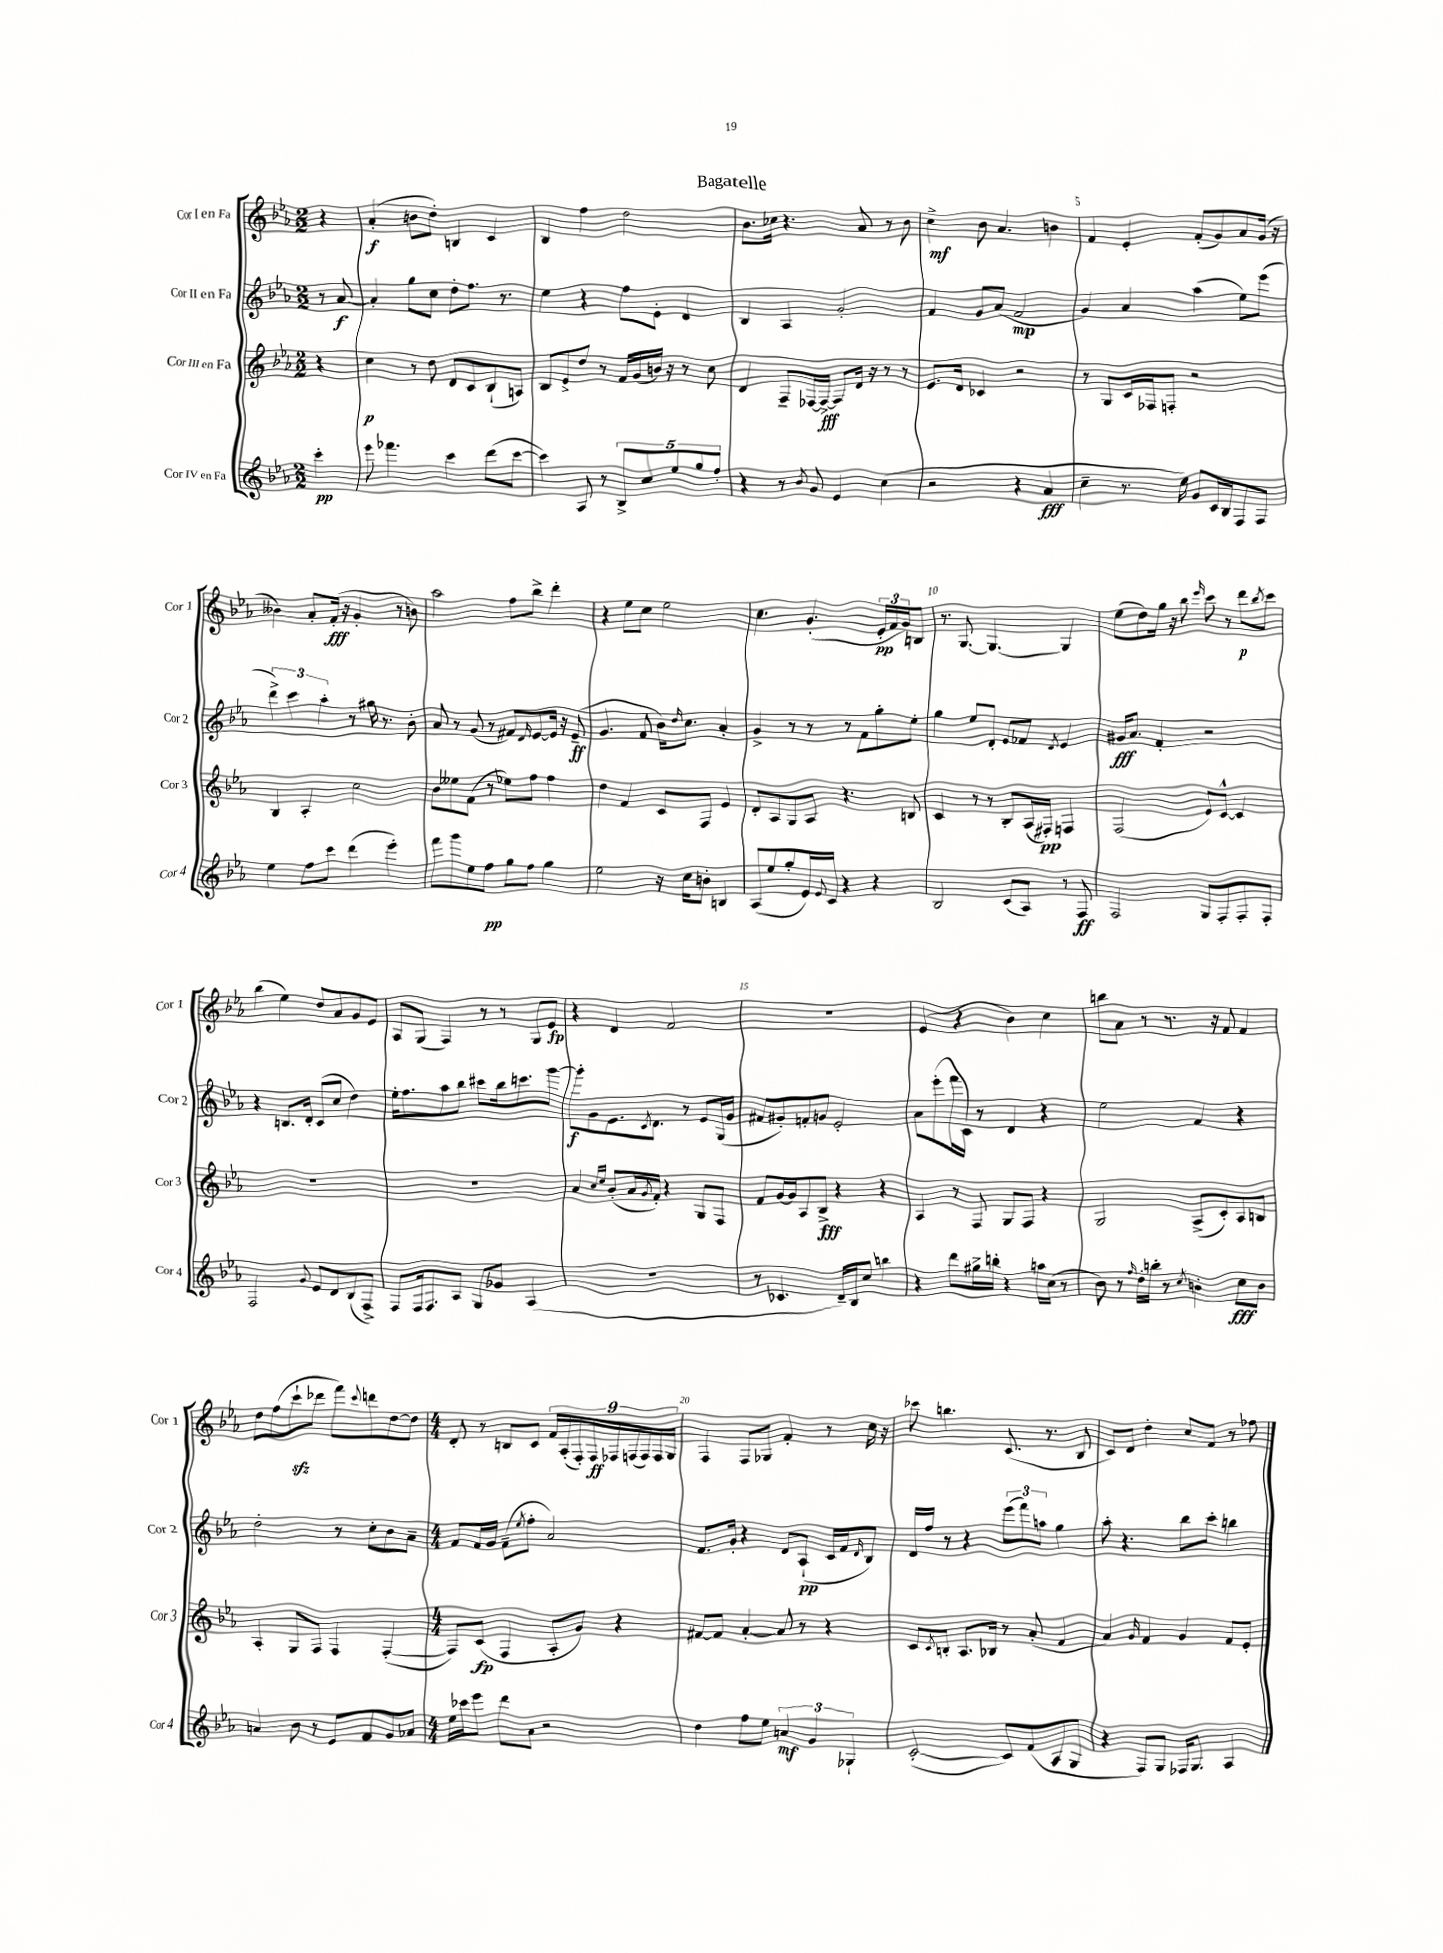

**kern	**kern	**kern	**kern
*staff4	*staff3	*staff2	*staff1
*clefG2	*clefG2	*clefG2	*clefG2
*k[b-e-a-]	*k[b-e-a-]	*k[b-e-a-]	*k[b-e-a-]
*M2/2	*M2/2	*M2/2	*M2/2
4ccc'	4r	8r	4r
.	.	[8a-	.
=	=	=	=
8eee-	4cc	4a-']	(4a-'
4.fff-	.	.	.
.	8r	8gg	8b
.	8dd	8cc	8dd')
4ccc	8d	8dd'	4B
.	8c	8.ff	.
(8ddd	(8B-`	.	4c
.	.	8.r	.
[8ccc	8A)	.	.
=	=	=	=
4ccc])	8B-	4ee-	4B-
.	8e-^	.	.
8A-	8dd	4r	4ff
8r	8r	.	.
10B-^	16f	8ff	2dd
.	(16g	.	.
10cc	.	.	.
.	16b)	8e-'	.
.	16r	.	.
10ee-	.	.	.
.	8r	4d	.
10gg	.	.	.
.	8cc	.	.
10ff'	.	.	.
=	=	=	=
4r	4d	4B-	8.b-
.	.	.	16cc-
8r	8F~	4A-	4.r
8qb-	.	.	.
8g	[16F-	.	.
.	16F-^_	.	.
4e-	8F-]	2g'	.
.	16d	.	8a-
.	16r	.	.
(4cc	8r	.	8r
.	8r	.	8b-
=	=	=	=
2r	8.e-	4f	4cc^
.	16d	.	.
.	4c-	8g	8b-
.	.	(8a-	4.a-
4r	2r	2f	.
4a-	.	.	4b
=	=	=	=
4cc~	8r	4g)	4f
.	8G	.	.
8.r	16c	4a-	4e-'
.	16F-	.	.
.	8F'	.	.
16ee-)	.	.	.
8g	2r	(4aa-	(8f'
16c	.	.	8g)
16B-	.	.	.
8F	.	8ee-)	8a-
8F	.	(8eee-	(16g
.	.	.	16r
=	=	=	=
4ee-	4B-	6ddd^)	4b--)
.	.	6ccc	.
8ff	4A-'	.	8a-'
.	.	6aa-'	.
8ccc	.	.	(16f'
.	.	.	16r
(4ddd	2cc	8r	4g'
.	.	16gg#	.
.	.	8.r	.
4eee-')	.	.	8r
.	.	8b-'	8b)
=	=	=	=
8fff	8b-	8a-	2aa-
8ggg	8ee--	8r	.
8ee-	(8f	(8g	.
8ff	8r	8r	.
8gg	8ee-)	8f#)	8ff
.	.	16qqd	.
8ff	8ff	[8e-	8bb-^
4gg	4ff	16e-]	4ddd'
.	.	16r	.
.	.	(8e-~	.
=	=	=	=
2ee-	4dd	4.g	4r
.	4f	.	8ee-
.	.	8f	8cc
16r	8c	16b-)	2ee-
.	.	16qqdd	.
16cc	.	8.cc	.
8b'	8F	.	.
4B	4e-	4a-'	.
=	=	=	=
(8A-	8d'	4g^	4.cc
8ee-	8A-	.	.
8gg'	8G	8r	.
16e-)	8A-	8r	(4.g'
8qqe-	.	.	.
16c	.	.	.
4r	4.r	8r	.
.	.	8f	.
4r	.	8gg'	24e-'
.	.	.	24f
.	.	.	24g)
.	8B	8ee-'	8B
=	=	=	=
2B-	4c	4gg	8.r
.	.	.	[8.G
.	8r	8ee-	.
.	8r	8d'	4.G_
(8c	8B-'	8e-	.
8A-)	(16A-	8f-	.
.	16F#')	.	.
.	.	8qd	.
8r	4F	4e-	4G]
8F	.	.	.
=	=	=	=
2F	(2F	16g#	(8ee-
.	.	8.a-	.
.	.	.	8dd)
.	.	4f'	16gg
.	.	.	16r
.	.	.	8bb-
.	.	.	16qqeee-
8G	8e-)	2r	8ccc
8F'	[8c^^	.	8r
8F'	4c]	.	8ddd
.	.	.	8qbb-
8F'	.	.	8ccc
=	=	=	=
2F	1r	4r	(4bb-
.	.	8.B	4ee-)
.	.	16d'	.
8qqg	.	.	.
8e-	.	(8c	8dd
8d	.	8cc	8a-
(8B-	.	4dd)	8g
8F^)	.	.	8e-
=	=	=	=
8F	1r	16ee-'	8A-
.	.	8.ff	.
16F	.	.	(8G
8.F	.	.	.
.	.	8aa-	4F)
8A-	.	8bb-	.
8G	.	8ccc#	8r
8g-	.	16bb-	8r
.	.	8.ccc	.
(4A-	.	.	8G
.	.	[8ggg	8e-
=	=	=	=
1r	4a-	8ggg']	4r
.	.	8g	.
.	16qqcc	.	.
.	16qqee-	.	.
.	(8b-'	8.e-	4d
.	16a-	.	.
.	8qg	8qc	.
.	16f')	8.d	.
.	4r	.	2f
.	.	8r	.
.	8G	8e-	.
.	8F	(16G	.
.	.	16g	.
=	=	=	=
8r	8f	8f#	1r
4.c-	[16g	8g#')	.
.	16g]	.	.
.	8A-	8f'	.
.	8B-^	8g	.
16d~)	4r	2e-'	.
16B-	.	.	.
8cc	.	.	.
4bb	4r	.	.
=	=	=	=
4r	4A-	8a-	(4e-
.	.	(8eee-'	.
8ddd	8r	16fff	4r
.	.	16c)	.
16gg#^	8F	8r	.
16bb'	.	.	.
4r	8G	4d	4b-)
.	8F	.	.
16aa	4r	4r	4cc
(16cc	.	.	.
8r	.	.	.
=	=	=	=
8b-)	2G	2ee-	8bb
8r	.	.	8a-
16qqff	.	.	.
16dd'	.	.	8r
16bb'	.	.	.
8r	.	.	8.r
8qcc	.	.	.
4b'	(8A-^	4f	.
.	.	.	16r
.	8c')	.	8f
8cc	8A-	4r	4f
8b	8B	.	.
=	=	=	=
4a	4A-'	2dd'	8dd
.	.	.	(8ff
8b-	8G	.	8ccc`
8r	8F	.	8ddd-
8e-	4F	8r	8fff)
.	.	.	8qqccc
8f	.	8cc'	8ddd
8g	([4F'	8b-	[8dd
8a-	.	8a-~	8dd]
=	=	=	=
*M4/4	*M4/4	*M4/4	*M4/4
16ee-	8F])	8f	8d'
16ccc-	.	.	.
8eee-	(8c	16f	8r
.	.	16g	.
8ddd	4F	(8f~	8B
.	.	8qee-	.
8a-	.	8ff'	8c
2r	8A-'	2a-)	18f
.	.	.	(18A-'
.	.	.	18F')
.	8g)	.	.
.	.	.	18F
.	.	.	18F-
.	4r	.	.
.	.	.	(18F
.	.	.	18F)
.	.	.	18F
.	.	.	18G
=	=	=	=
4dd	[8f#	8.f	4F
.	8f#]	.	.
.	.	16g'	.
8ff	[4a-'	4r	8F
8ee-	.	.	8G-
6a	8a-]	8d	4f'
.	8r	(8A-`	.
6g	.	.	.
.	4r	16c	8r
.	.	16f	.
6G-`	.	.	.
.	.	16qqd	.
.	.	8B-)	16cc
.	.	.	16r
=	=	=	=
([2c'	8c	16d	8ccc-
.	.	16ff	.
.	8qc	.	.
.	8B'	8r	4.bb
.	8.A-	4r	.
.	16B-	.	.
8c])	8r	(12eee-	(8.c
.	.	12fff)	.
(8f	(8a-'	.	.
.	.	12aa	.
.	.	.	8.r
8A-	4f	4gg	.
8G	.	.	8B-
=	=	=	=
4r	4a-)	8aa-'	8c)
.	.	4.r	8d
.	16qqg	.	.
8F)	4f	.	4dd'
8G	.	.	.
16F-	4g	8bb-	8cc
8.G	.	.	.
.	.	8ccc'	8f
4A-	8f	4bb	8r
.	8e-'	.	8ff-
==	==	==	==
*-	*-	*-	*-
